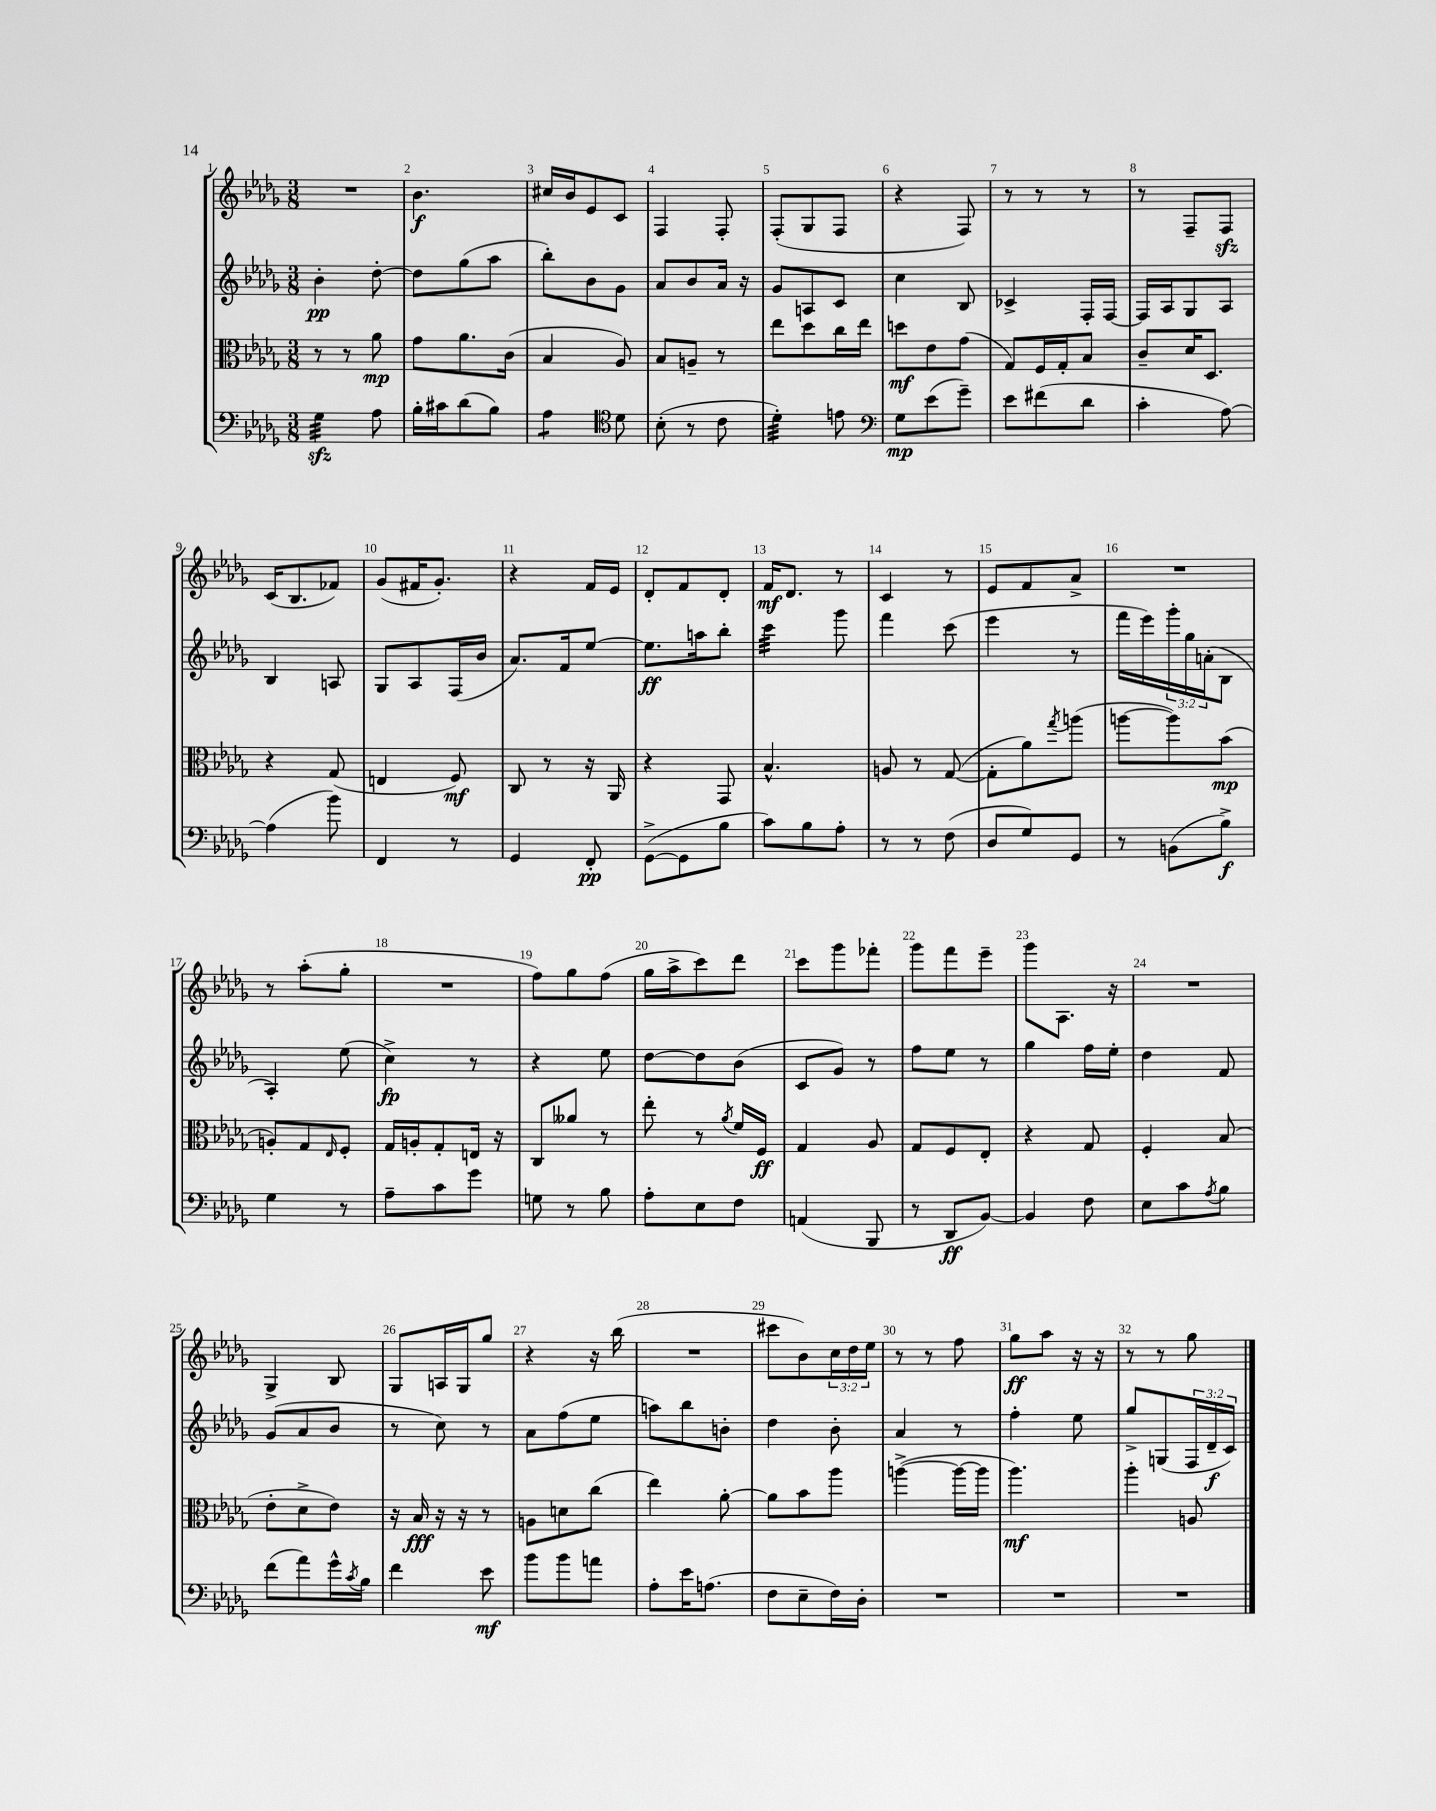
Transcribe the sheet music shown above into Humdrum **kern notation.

**kern	**kern	**kern	**kern
*staff4	*staff3	*staff2	*staff1
*clefF4	*clefC3	*clefG2	*clefG2
*k[b-e-a-d-g-]	*k[b-e-a-d-g-]	*k[b-e-a-d-g-]	*k[b-e-a-d-g-]
*M3/8	*M3/8	*M3/8	*M3/8
4G-\	8r	4b-'\	4.r
.	8r	.	.
8A-\	8a-\	[8dd-'\	.
=	=	=	=
16B-'\LL	8g-\L	8dd-\]L	4.b-\
16c#\J	.	.	.
(8d-\	8.a-\	(8gg-\	.
8B-\J)	.	8aa-\J	.
.	(16c\Jk	.	.
=	=	=	=
4A-\	4B-/	8bb-'\L)	16cc#/LL
.	.	.	16b-/J
.	.	8b-\	8e-/
*clefC4	*	*	*
8d-\	8A-/)	8g-\J	8c/J
=	=	=	=
(8B-'\	8B-/L	8a-/L	4F/
8r	8A~/J	8b-/	.
8c\	8r	16a-/Jk	8F'/
.	.	16r	.
=	=	=	=
4d-'\)	8ee-\L	8g-/L	(8F'/L
.	8dd-\	8A/	8G-/
8e\	16cc\L	8c/J	8F/J
.	16ee-\JJ	.	.
=	=	=	=
*clefF4	*	*	*
8G-\L	8dd\L	4cc\	4r
(8e-\	8e-\	.	.
8g-~\J)	(8g-\J	8B-/	8F/)
=	=	=	=
8e-\L	8G-/L)	4c-^/	8r
(8f#\	16F/L	.	8r
.	16G-'/J	.	.
8d-\J	8B-/J	16F'/LL	8r
.	.	[16F/JJ	.
=	=	=	=
4c'\	8c~/L	16F/]LL	8r
.	.	16A-/J	.
.	16d-/K	8G-/	8F~/L
.	8.D-/J	.	.
[8A-\)	.	8A-/J	8F/J
=	=	=	=
(4A-\]	4r	4B-/	(16c/LK
.	.	.	8.B-/
8b-\)	(8G-/	8A/	8f-/J)
=	=	=	=
4FF/	4E/	8G-/L	(8g-/L
.	.	8A-/	16f#/K
.	.	.	8.g-'/J)
8r	8F/)	(16F/L	.
.	.	16b-/JJ	.
=	=	=	=
4GG-/	8C/	8.a-/L)	4r
.	8r	.	.
.	.	16f/k	.
8FF'/	16r	[8ee-/J	16f/LL
.	16AA-/	.	16e-/JJ
=	=	=	=
([8GG-^\L	4r	8.ee-\]L	8d-'/L
8GG-\]	.	.	8f/
.	.	16aa\k	.
8B-\J	8GG-/	8bb-'\J	8d-'/J
=	=	=	=
8c\L)	4.B-^^/	4ccc\	16f/LK
.	.	.	8.d-/J
8B-\	.	.	.
8A-'\J	.	8ggg-\	8r
=	=	=	=
8r	8A/	4fff\	4c/
8r	8r	.	.
(8F\	([8G-/	(8ccc\	8r
=	=	=	=
8D-/L	8G-'\]L	4eee-\	8e-/L
8G-/)	8a-\)	.	8f/
.	8qgg-/	.	.
8GG-/J	(8aa\J	8r	8a-^/J
=	=	=	=
8r	[8aa\L	16fff\LL	4.r
.	.	16eee-\)	.
(8BB\L	8aa\])	24ggg-'\	.
.	.	24gg-\	.
.	.	(24a'\J	.
8B-^\J)	(8b-\J	8B-\J	.
=	=	=	=
4G-\	8A'/L)	4A-'/)	8r
.	8G-/	.	(8aa-'\L
.	16qqE-/	.	.
8r	8F'/J	(8ee-\	8gg-'\J
=	=	=	=
8A-~\L	16G-/LL	4cc^\)	4.r
.	16A'/J	.	.
8c\	8G-'/	.	.
8g-\J	16E/Jk	8r	.
.	16r	.	.
=	=	=	=
8G\	8C/L	4r	8ff\L)
8r	8a--/J	.	8gg-\
8B-\	8r	8ee-\	(8ff\J
=	=	=	=
8A-'\L	8ee-'\	[8dd-\L	16gg-\LL
.	.	.	16aa-^\J
8E-\	8r	8dd-\]	8ccc\)
.	8qa-/	.	.
8F\J	16f/LL	(8b-\J	8ddd-\J
.	16F/JJ	.	.
=	=	=	=
(4AA/	4G-/	8c/L	8ccc\L
.	.	8g-/J)	8ggg-\
8BBB-/	8A-/	8r	8fff-'\J
=	=	=	=
8r	8G-/L	8ff\L	8ggg-\L
8DD-/L	8F/	8ee-\J	8fff\
[8BB-/J)	8E-'/J	8r	8eee-~\J
=	=	=	=
4BB-/]	4r	4gg-\	8ggg-\L
.	.	.	8.A-\J
8F\	8G-/	16ff\LL	.
.	.	16ee-'\JJ	16r
=	=	=	=
8E-\L	4F'/	4dd-\	4.r
8c\	.	.	.
8qA-/	.	.	.
8B-\J	(8B-/	8f/	.
=	=	=	=
(8f\L	8e-'\L	(8g-/L	4G-^/
8a-\)	8d-^\	8a-/	.
16g-^^\L	8e-\J)	8b-/J	8B-/
8qc/	.	.	.
16B-\JJ	.	.	.
=	=	=	=
4f\	16r	8r	8G-/L
.	16B-/	.	.
.	16r	8cc\)	16A/L
.	16r	.	16G-/J
8e-\	8r	8r	8gg-/J
=	=	=	=
8b-\L	8A\L	8a-\L	4r
8b-\	8d\	(8ff\	.
8a\J	(8cc\J	8ee-\J	16r
.	.	.	(16bb-\
=	=	=	=
8A-'\L	4ee-\)	8aa\L)	4.r
16e-\K	.	8bb-\	.
(8.A\J	.	.	.
.	[8a-'\	8b'\J	.
=	=	=	=
8F\L	8a-\]L	4dd-\	8ccc#\L
8E-~\	8b-\	.	8b-\)
16F\L)	8aa-\J	8b-'\	24cc\L
.	.	.	24dd-\
16D-'\JJ	.	.	.
.	.	.	24ee-\JJ
=	=	=	=
4.r	([4aa^\	4a-/	8r
.	.	.	8r
.	16aa\_LL	8r	8ff\
.	16aa\]JJ	.	.
=	=	=	=
4.r	4.aa-\)	4ff'\	8gg-\L
.	.	.	8aa-\J
.	.	8ee-\	16r
.	.	.	16r
=	=	=	=
4.r	4aa-'\	8gg-^/L	8r
.	.	(8G/	8r
.	8A/	24F/L	8gg-\
.	.	24d-~/	.
.	.	24c/JJ)	.
==	==	==	==
*-	*-	*-	*-
